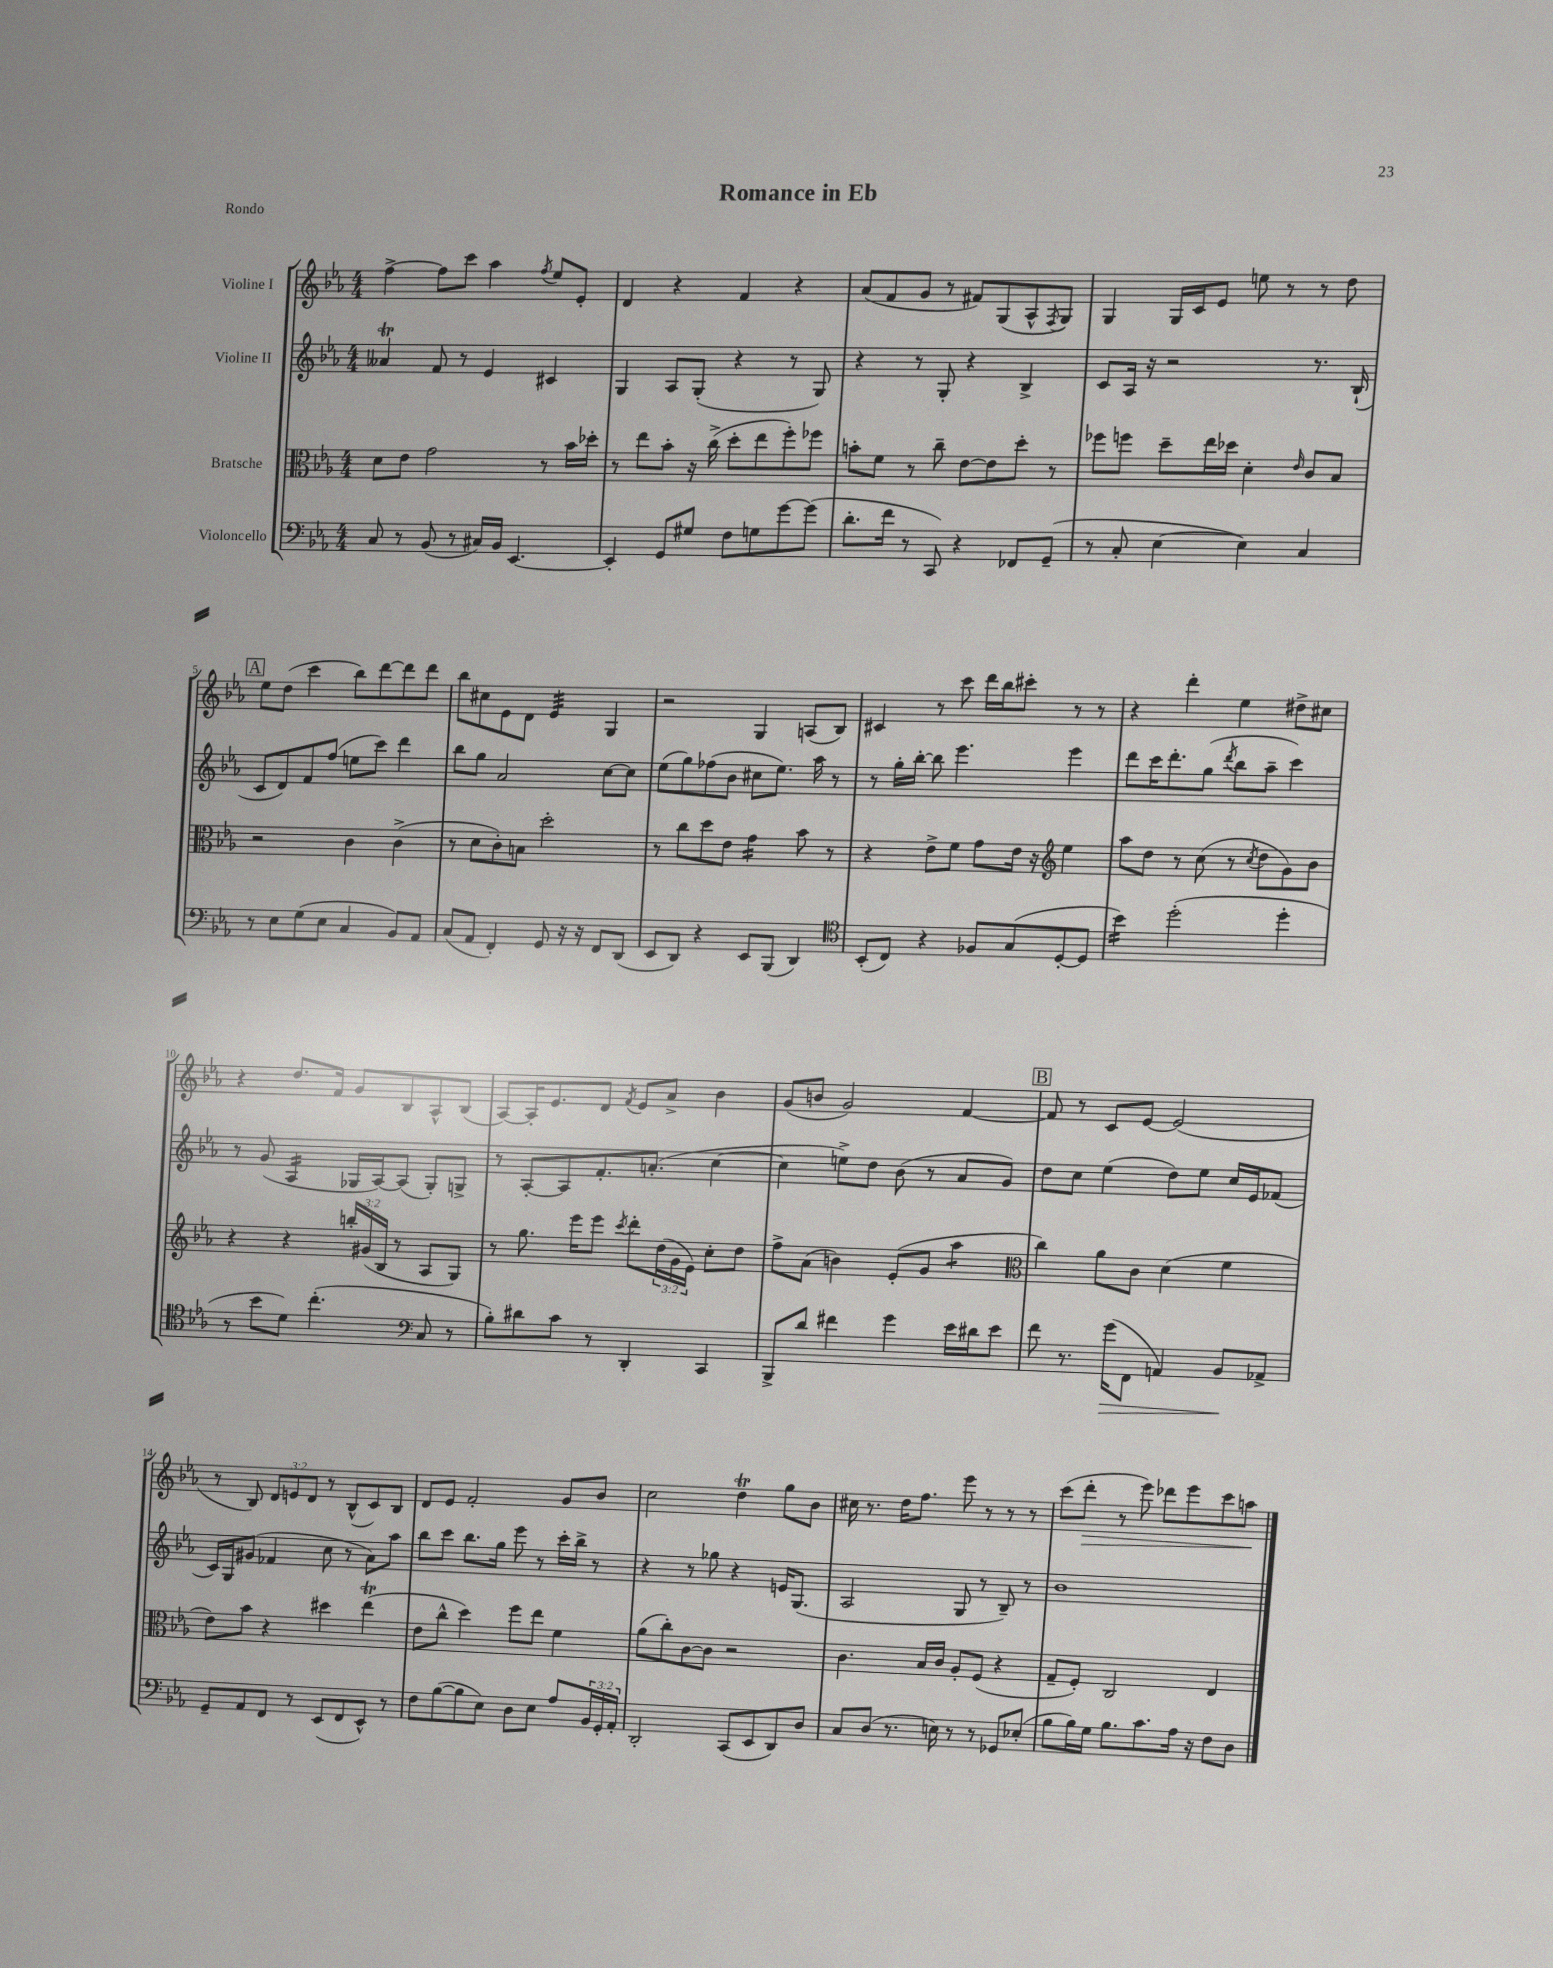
\header { title = "Romance in Eb" piece = "Rondo" }
<<
\new StaffGroup <<
\new Staff = "s0" \with { instrumentName = "Violine I" } {
    \clef treble \key ees \major \numericTimeSignature \time 4/4 \override Staff.TupletNumber.text = #tuplet-number::calc-fraction-text
    f''4~-> f''8 c'''8 aes''4 \acciaccatura { f''8 } ees''8 ees'8-. |
    d'4 r4 f'4 r4 |
    aes'8( f'8 g'8 r8 fis'8) g8( aes8-^ \acciaccatura { f8 } g8) |
    g4 g16 c'16 ees'8 e''8 r8 r8 d''8 |
    \mark \markup { \box "A" } ees''8 d''8( c'''4 bes''8) d'''8~ d'''8 d'''8 |
    bes''8 cis''8 ees'8 d'8 ees'4:32 g4 |
    r2 g4 a8( bes8) |
    cis'4 r8 c'''8 d'''16 bes''16 cis'''8-. r8 r8 |
    r4 d'''4-. ees''4 dis''8-> cis''8 |
    r4 d''8. f'16 g'8 bes8 aes8-^ bes8( |
    aes8~) aes16-. ees'8. d'8 \acciaccatura { f'8 } ees'8 aes'8-> bes'4 |
    g'8( b'8 g'2) f'4~ |
    \mark \markup { \box "B" } f'8 r8 c'8 ees'8~ ees'2( |
    r8 bes8) \tuplet 3/2 { d'8 e'8 d'8 } r8 bes8-^( c'8) bes8 |
    d'8 ees'8 f'2-. g'8 bes'8 |
    c''2 d''4\trill g''8 bes'8 |
    cis''16 r8. d''16 f''8. ees'''8 r8 r8 r8 |
    c'''8( d'''8-.\> r8 ees'''8) des'''8 ees'''8 c'''8 a''8\! \bar "|." |
}
\new Staff = "s1" \with { instrumentName = "Violine II" } {
    \clef treble \key ees \major \numericTimeSignature \time 4/4
    aeses'4\trill f'8 r8 ees'4 cis'4 |
    g4 aes8 g8-.( r4 r8 g8) |
    r4 r8 g8-. r4 bes4-> |
    c'8 aes16 r16 r2 r8. bes16-!( |
    \mark \markup { \box "A" } c'8 d'8) f'8 f''8( e''8 c'''8) d'''4 |
    bes''8 g''8 aes'2 c''8~ c''8 |
    ees''8( g''8) fes''8( bes'8 cis''8 ees''8.) aes''16 r8 |
    r8 g''16-. bes''16~-. bes''8 ees'''4. ees'''4 |
    d'''8 c'''16 d'''8.-. g''8( \acciaccatura { d'''8 } bes''8 aes''8-- c'''4) |
    r8 g'8( aes4:16 ges16 aes16~) aes8( ges8-.) g8-> |
    r8 aes8~-. aes8 f'8.-. a'8.-.( c''4~ |
    c''4 e''8->) d''8 bes'8( r8 aes'8 g'8) |
    \mark \markup { \box "B" } d''8 c''8 ees''4( d''8) ees''8 c''16 ees'16 fes'8( |
    c'16) g16 gis'8( fes'4 c''8 r8 aes'8) aes''8 |
    bes''8 c'''8 bes''8. g''16 ees'''8 r8 c'''16-. bes''16-> r8 |
    r4 r8 ges''8 r4 e'16 g8.( |
    aes2 g8 r8 bes8--) r8 |
    bes'1 \bar "|." |
}
\new Staff = "s2" \with { instrumentName = "Bratsche" } {
    \clef alto \key ees \major \numericTimeSignature \time 4/4 \override Staff.TupletNumber.text = #tuplet-number::calc-fraction-text
    d'8 ees'8 g'2 r8 bes'16 des''16-. |
    r8 ees''8 bes'8-. r16 c''16->( d''8-. ees''8 f''8-.) fes''8 |
    b'8-. f'8 r8 c''8-- ees'8~ ees'8 d''8-. r8 |
    fes''8 f''8 d''8-- ees''16 des''16 d'4-. \grace { ees'16 } c'8 bes8 |
    \mark \markup { \box "A" } r2 c'4 c'4->( |
    r8 d'8 c'8-.) b8 d''2-. |
    r8 c''8 d''8 ees'8 g'4:16 bes'8 r8 |
    r4 ees'8-> f'8 g'8 ees'16 r16 \clef treble ees''4 |
    aes''8 d''8 r8 c''8( r8 \acciaccatura { c''8 } d''8 g'8) bes'8 |
    r4 r4 \tuplet 3/2 { b''16-. gis'16( bes16 } r8 aes8 g8) |
    r8 g''8. ees'''16 ees'''8 \acciaccatura { c'''8 } d'''8-. \tuplet 3/2 { d''16( g'16 ees'16) } c''8-. d''8 |
    f''8-> aes'8( b'4) ees'8-.( g'8 aes''4:8 |
    \mark \markup { \box "B" } \clef alto c''4) aes'8 c'8 d'4( f'4 |
    ees'8) bes'8 r4 dis''4 ees''4\trill( |
    ees'8 c''8-^ d''4) f''8 ees''8 f'4 |
    aes'8( c''8-.) c'8~ c'8 r2 |
    c'4. bes16 c'16 aes8-. f8( r4 |
    g8-- f8-.) c2 ees4 \bar "|." |
}
\new Staff = "s3" \with { instrumentName = "Violoncello" } {
    \clef bass \key ees \major \numericTimeSignature \time 4/4 \override Staff.TupletNumber.text = #tuplet-number::calc-fraction-text
    c8 r8 bes,8( r8 cis16) bes,16 ees,4.~ |
    ees,4-. g,8 gis8 f8 g8 g'8~ g'8( |
    d'8.-. f'16 r8 c,8) r4 fes,8 g,8--( |
    r8 c8-. ees4~ ees4) c4 |
    \mark \markup { \box "A" } r8 ees8 g8( ees8 c4 bes,8) aes,8 |
    c8( aes,8 f,4-.) g,8 r16 r16 f,8 d,8( |
    ees,8 d,8) r4 ees,8 bes,,8( d,4) |
    \clef tenor bes,8-.( c8) r4 fes8 g8( d8~-. d8 |
    bes'4:16) d''2-.( d''4-. |
    r8 bes'8 d'8) c''4.-.( \clef bass c8 r8 |
    bes8-.) dis'8 c'8 r8 d,4-. c,4 |
    bes,,8-> d'8 fis'4 g'4 ees'16 dis'16 ees'8 |
    \mark \markup { \box "B" } f'8 r8. g'16\>( f,8 a,4) bes,8\! aes,8-> |
    g,8-- aes,8 f,8 r8 ees,8( f,8 ees,8-^) r8 |
    f8 bes8~( bes8 ees8) d8 ees8 aes8 \tuplet 3/2 { bes,16 g,16-. aes,16-. } |
    d,2-. c,8( ees,8 d,8) d8 |
    c8 d8( r8. e16) r8 r8 ges,8 ees8-.( |
    bes8 bes16) g16 bes8. c'8. aes16 r16 f8 d8 \bar "|." |
}
>>
>>
